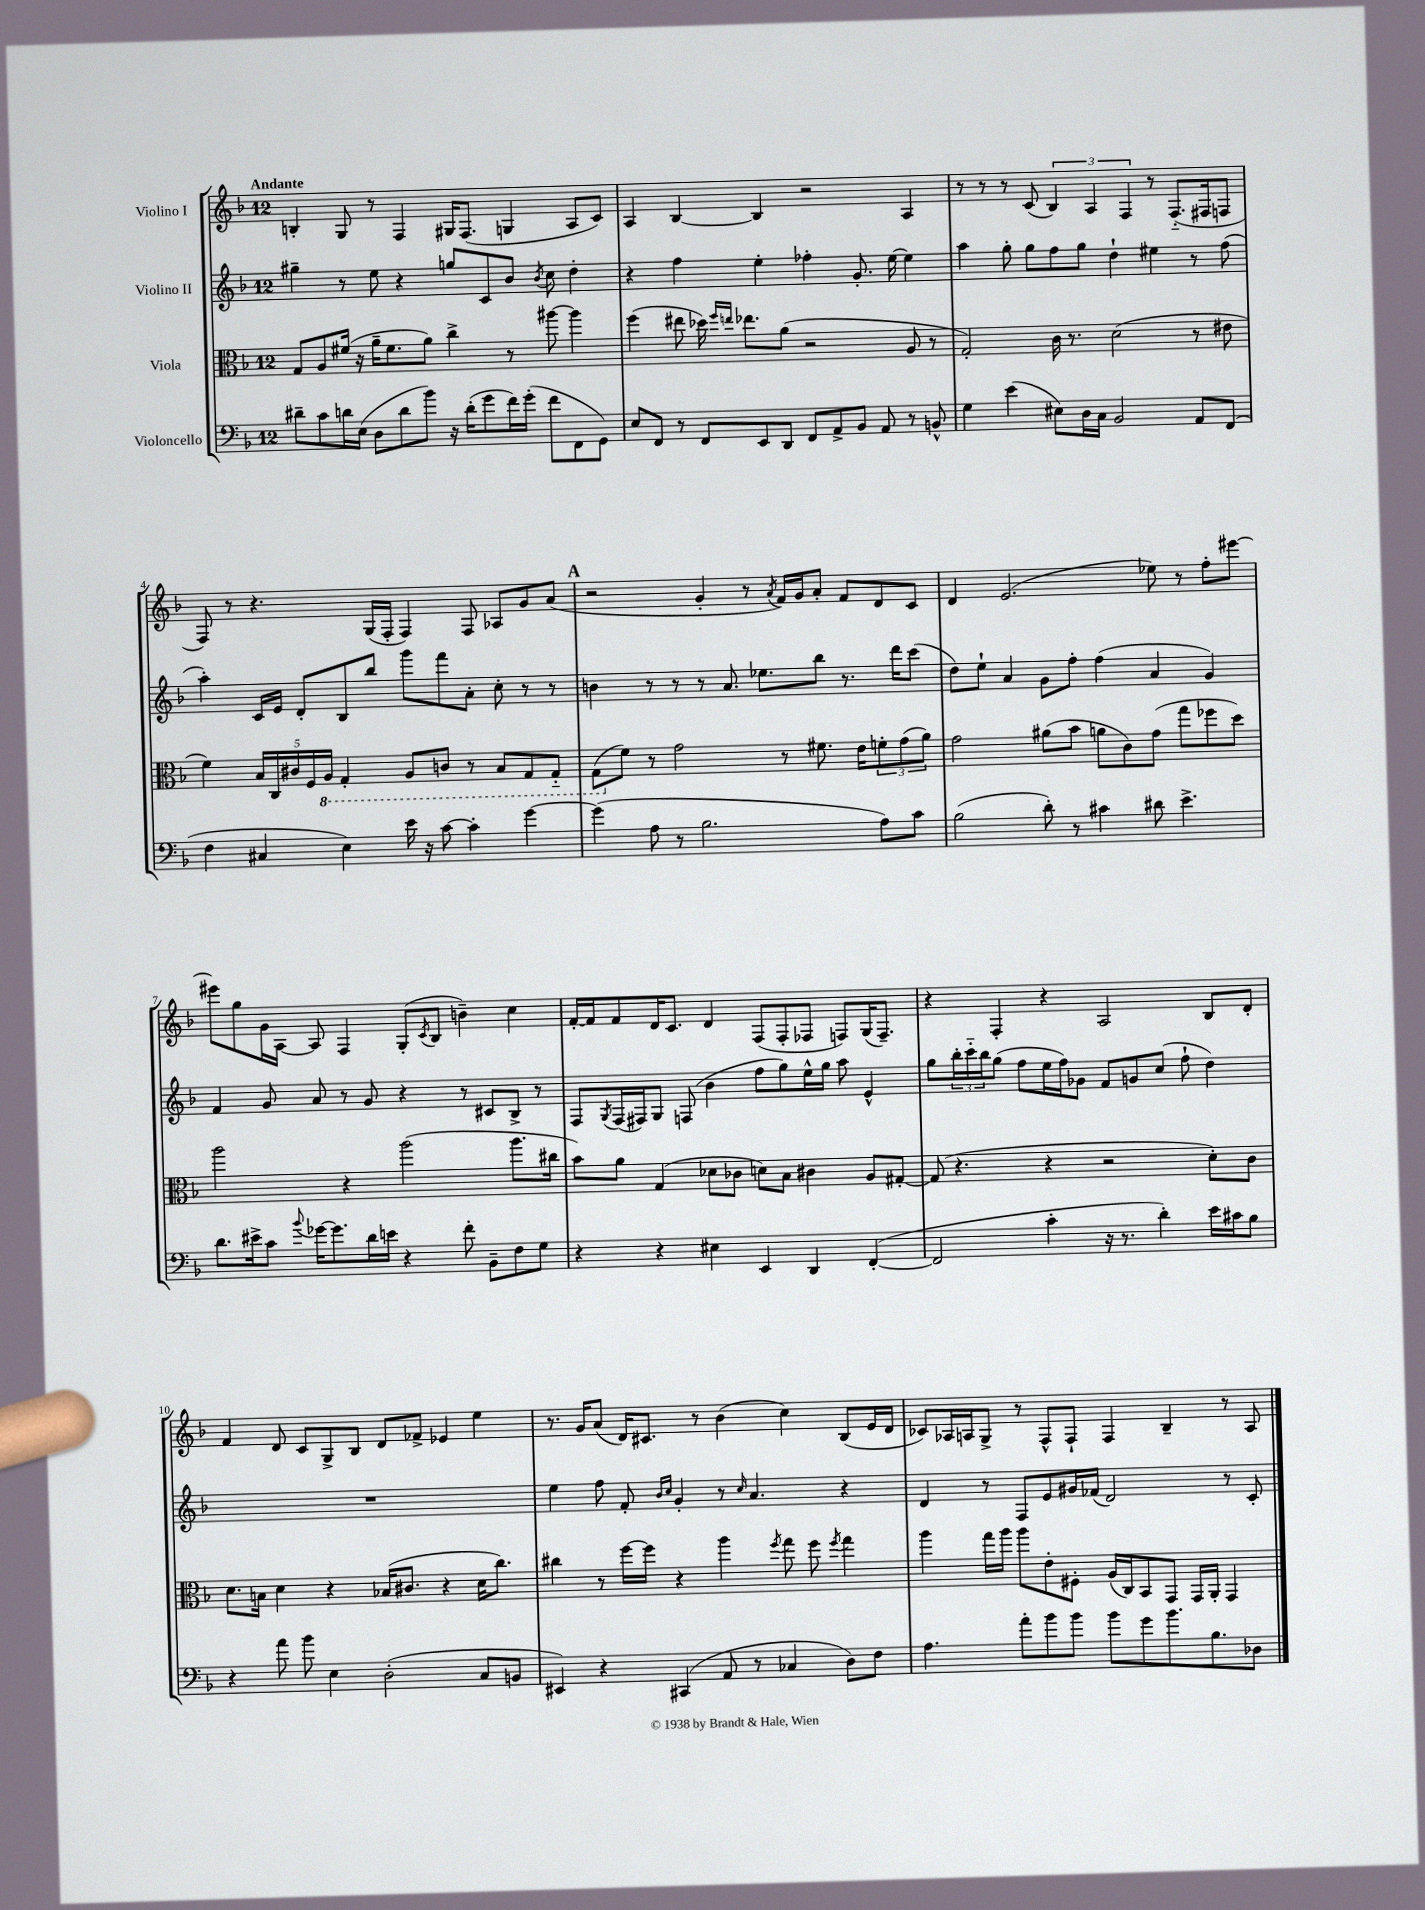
<<
\new StaffGroup <<
\new Staff = "s0" \with { instrumentName = "Violino I" } {
    \clef treble \key f \major \once \override Staff.TimeSignature.style = #'single-digit \time 12/8 \tempo "Andante"
    b4-. g8 r8 f4 gis16 f8.( g4 a8 c'8) |
    a4 bes4~ bes4 r2 a4 |
    r8 r8 r8 c'8( \tuplet 3/2 { bes4) a4 f4 } r8 f8.-_( fis16 f8 |
    f8) r8 r4. g16( f16-. f4) f8 aes8 g'8 a'8( |
    \mark \markup { \bold "A" } r2 g'4-. r8 \acciaccatura { a'8 } f'16) g'16 a'8-. f'8 d'8 c'8 |
    d'4 e'2.( ees''8) r8 f''8-. eis'''8~ |
    eis'''8 g''8 g'16 a16~ a8 f4 g8-.( \acciaccatura { c'8 } bes8 b'4--) c''4 |
    f'16~-. f'16 f'8 d'16 c'8. d'4 f8( f8-. fes8 f8) g16( f8.--) |
    r4 f4-. r4 a2 bes8 d'8-. |
    f'4 d'8 c'8 g8-> bes8 d'8 fes'8-> ees'4 e''4 |
    r8. g'16 a'8( d'16) cis'8. r8 bes'4( c''4) bes8( e'16 d'16 |
    ces'8) aes16 a16 g8-> r8 f8-^ f8-! f4 bes4-- r8 a8 \bar "|." |
}
\new Staff = "s1" \with { instrumentName = "Violino II" } {
    \clef treble \key f \major \once \override Staff.TimeSignature.style = #'single-digit \time 12/8
    gis''4-- r8 e''8 r4 g''8 c'8 bes'8 \acciaccatura { bes'8 } c''8 d''4-. |
    r4 f''4 e''4-. fes''4-. g'8.-. e''16~ e''4 |
    a''4 g''8-. g''8 f''8 g''8 d''4-! eis''4 r8 f''8( |
    a''4-.) c'16 e'16 d'8-. bes8 bes''8 g'''8 f'''8 a'8-. c''8-. r8 r8 |
    \mark \markup { \bold "A" } b'4 r8 r8 r8 a'8. ees''8. bes''8 r8. d'''16 c'''8( |
    d''8) e''8-! a'4 g'8 f''8-. f''4( a'4 g'4) |
    f'4 g'8 a'8 r8 g'8 r4 r8 cis'8 bes8-> r8 |
    f8 \acciaccatura { g8 } f16( fis16) g8 f8( bes'4 f''8 g''8) e''16-^ g''16 a''8 e'4-^ |
    g''8 \tuplet 3/2 { bes''16-. c'''16-_ bes''16 } g''8( f''8 e''16 f''16) ges'8 f'8 g'8 c''8( f''8-! d''4) |
    R1. |
    e''4 f''8 f'8-. \grace { bes'16 c''16 } g'4-. r8 \grace { c''16 } a'4. r4 |
    d'4 r8 f8 e'8 gis'16 fes'16( d'2) r8 c'8-. \bar "|." |
}
\new Staff = "s2" \with { instrumentName = "Viola" } {
    \clef alto \key f \major \once \override Staff.TimeSignature.style = #'single-digit \time 12/8
    g8 a8 fis'16( r16 a'16-- fis'8. a'8) c''4-> r8 ais''8~ ais''4 |
    f''4( eis''8 des''16) \grace { f''16 e''16 } ees''8. a'8( r2 a8 r8 |
    g2-.) c'16 r8. d'2( r8 eis'8 |
    f'4) \tuplet 5/4 { bes16 c16 cis'16 f16 \ottava #-1 a,16 } g,4-. a,8 c!8 r8 bes,8 g,8 g,8-_ |
    \mark \markup { \bold "A" } g,8( \ottava #0 f'8) r8 g'2 r8 fis'8. e'16 \tuplet 3/2 { f'8-. g'8( a'8) } |
    g'2 ais'8( bes'8 a'8 c'8) g'8( g''8 fes''8 d''8) |
    a''2 r4 a''2( a''8. cis''16 |
    bes'8) a'8 g4( des'8 ces'8 d'8) bes8 cis'4 a8 gis8~-. |
    gis8( r4. r4 r2 d'8-.) c'8 |
    d'8. b16 d'4 r4 bes16( cis'8. r4 d'16 c''8.) |
    cis''4 r8 f''16~ f''16 r4 a''4 \acciaccatura { f''8 } g''8 f''8 \acciaccatura { f''8 } g''4 |
    a''4 g''16 a''16 a''8 e'8-. fis8-. a16( c16) bes,8 g,8 g,16 a,16-. g,4 \bar "|." |
}
\new Staff = "s3" \with { instrumentName = "Violoncello" } {
    \clef bass \key f \major \once \override Staff.TimeSignature.style = #'single-digit \time 12/8
    dis'8-- c'8 d'16 e16( d8 d'8 bes'8) r16 d'16-.( g'8 f'16) g'16-.( f'8 f,8 g,8) |
    e8 f,8 r8 f,8 e,8 d,8 f,8 a,8-> bes,8 a,8 r8 b,8-^ |
    g4 e'4( eis8) d16 c16 bes,2 a,8 f,8( |
    f4 cis4 e4) e'16 r16 c'8~ c'4-. g'4~ |
    \mark \markup { \bold "A" } g'4( a8 r8 bes2. a8) c'8 |
    bes2( d'8-.) r8 cis'4 dis'8 e'4.-> |
    d'8. eis'16-> c'8 \appoggiatura { bes'8 } ges'16~ ges'8. d'16 e'16 r4 f'8-. bes,8-- f8 g8 |
    r4 r4 eis4 e,4 d,4 f,4~-.( |
    f,2 c'4-. r16 r8. d'4-.) e'16 cis'16 bes8 |
    r4 a'8 bes'8 e4 d2-.( c8 b,8 |
    eis,4) r4 cis,4( a,8 r8 ces4 d8) f8 |
    a4. a'8-. bes'8 bes'8 bes'8 g'8 bes'8. bes8. des8 \bar "|." |
}
>>
>>
